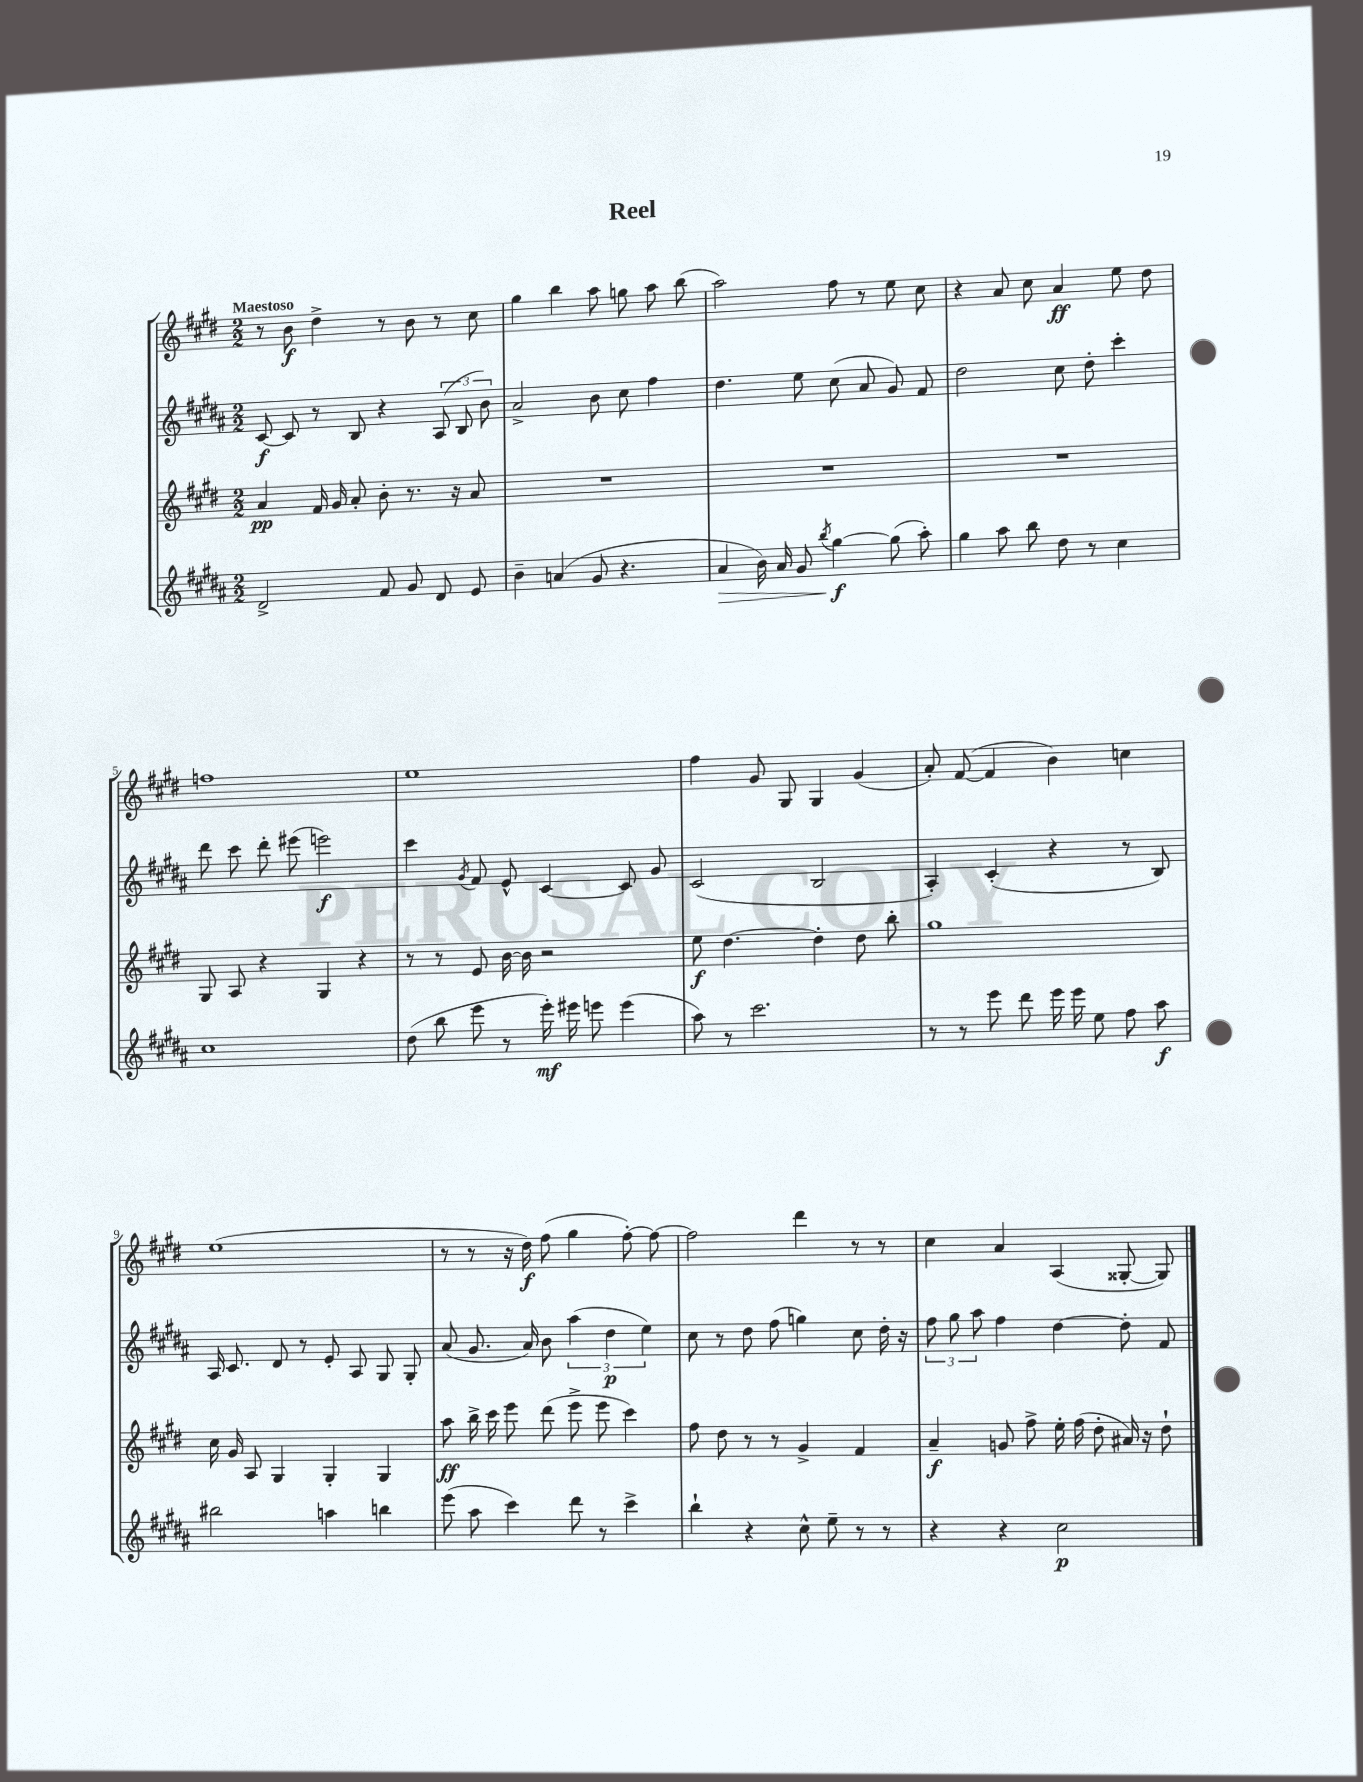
\header { title = "Reel" }
<<
\new StaffGroup <<
\new Staff = "s0" {
    \clef treble \key e \major \numericTimeSignature \time 2/2 \tempo "Maestoso"
    \autoBeamOff r8 b'8\f dis''4-> r8 b'8 r8 cis''8 |
    gis''4 b''4 a''8 g''8 a''8 b''8( |
    a''2) fis''8 r8 e''8 cis''8 |
    r4 a'8 cis''8 a'4\ff e''8 dis''8 |
    f''1 |
    e''1 |
    fis''4 gis'8 gis8 gis4 gis'4( |
    a'8-.) fis'8~( fis'4 b'4) c''4 |
    e''1( |
    r8 r8 r16 dis''16\f) fis''8( gis''4 fis''8~-.) fis''8~ |
    fis''2 dis'''4 r8 r8 |
    cis''4 a'4 a4( gisis8~-. gisis8) \bar "|." |
}
\new Staff = "s1" {
    \clef treble \key b \major \numericTimeSignature \time 2/2
    \autoBeamOff cis'8~\f cis'8 r8 b8 r4 \tuplet 3/2 { ais8( b8 b'8) } |
    ais'2-> b'8 cis''8 fis''4 |
    dis''4. e''8 cis''8( ais'8 gis'8) fis'8 |
    dis''2 cis''8 dis''8-. cis'''4-. |
    dis'''8 cis'''8 dis'''8-. eis'''8( e'''2\f) |
    cis'''4 \acciaccatura { gis'8 } fis'8 e'8-^ cis'4~ cis'8 gis'8 |
    cis'2( b2 |
    ais4-.) cis'4-.( r4 r8 b8) |
    ais16 cis'8. dis'8 r8 e'8-. ais8 gis8 gis8-. |
    ais'8( gis'8. ais'16) b'8 \tuplet 3/2 { ais''4( dis''4\p e''4) } |
    cis''8 r8 dis''8 fis''8( g''4) cis''8 dis''16-. r16 |
    \tuplet 3/2 { fis''8 gis''8 ais''8 } fis''4 dis''4~ dis''8-. fis'8 \bar "|." |
}
\new Staff = "s2" {
    \clef treble \key e \major \numericTimeSignature \time 2/2
    \autoBeamOff a'4\pp fis'16 gis'16 a'8-. b'8-. r8. r16 a'8 |
    R1 |
    R1 |
    R1 |
    gis8 a8 r4 gis4 r4 |
    r8 r8 e'8 b'16~ b'16 r2 |
    e''8\f dis''4.~ dis''4-. dis''8 b''8-. |
    gis''1 |
    cis''16 gis'16 a8 gis4 gis4-. gis4 |
    a''8\ff b''16-> cis'''16 e'''8 dis'''8( e'''8-> e'''8 cis'''4) |
    fis''8 dis''8 r8 r8 gis'4-> fis'4 |
    a'4--\f g'8 fis''8-> e''16-. fis''16( dis''8-. ais'16) r16 dis''8-! \bar "|." |
}
\new Staff = "s3" {
    \clef treble \key b \major \numericTimeSignature \time 2/2
    \autoBeamOff dis'2-> fis'8 gis'8 dis'8 e'8 |
    b'4-- a'4( gis'8 r4. |
    ais'4\> b'16) ais'16 gis'8 \acciaccatura { b''8 } gis''4~\f\! gis''8( ais''8-.) |
    gis''4 ais''8 b''8 dis''8 r8 cis''4 |
    cis''1 |
    dis''8( b''8 e'''8 r8 e'''16-.\mf) eis'''16 e'''8 e'''4( |
    ais''8) r8 cis'''2. |
    r8 r8 e'''8 dis'''8 e'''16 e'''16 e''8 fis''8 ais''8\f |
    bis''2 a''4 b''4 |
    e'''8( ais''8 cis'''4) dis'''8 r8 cis'''4-> |
    b''4-! r4 cis''8-^ e''8-- r8 r8 |
    r4 r4 cis''2\p \bar "|." |
}
>>
>>
